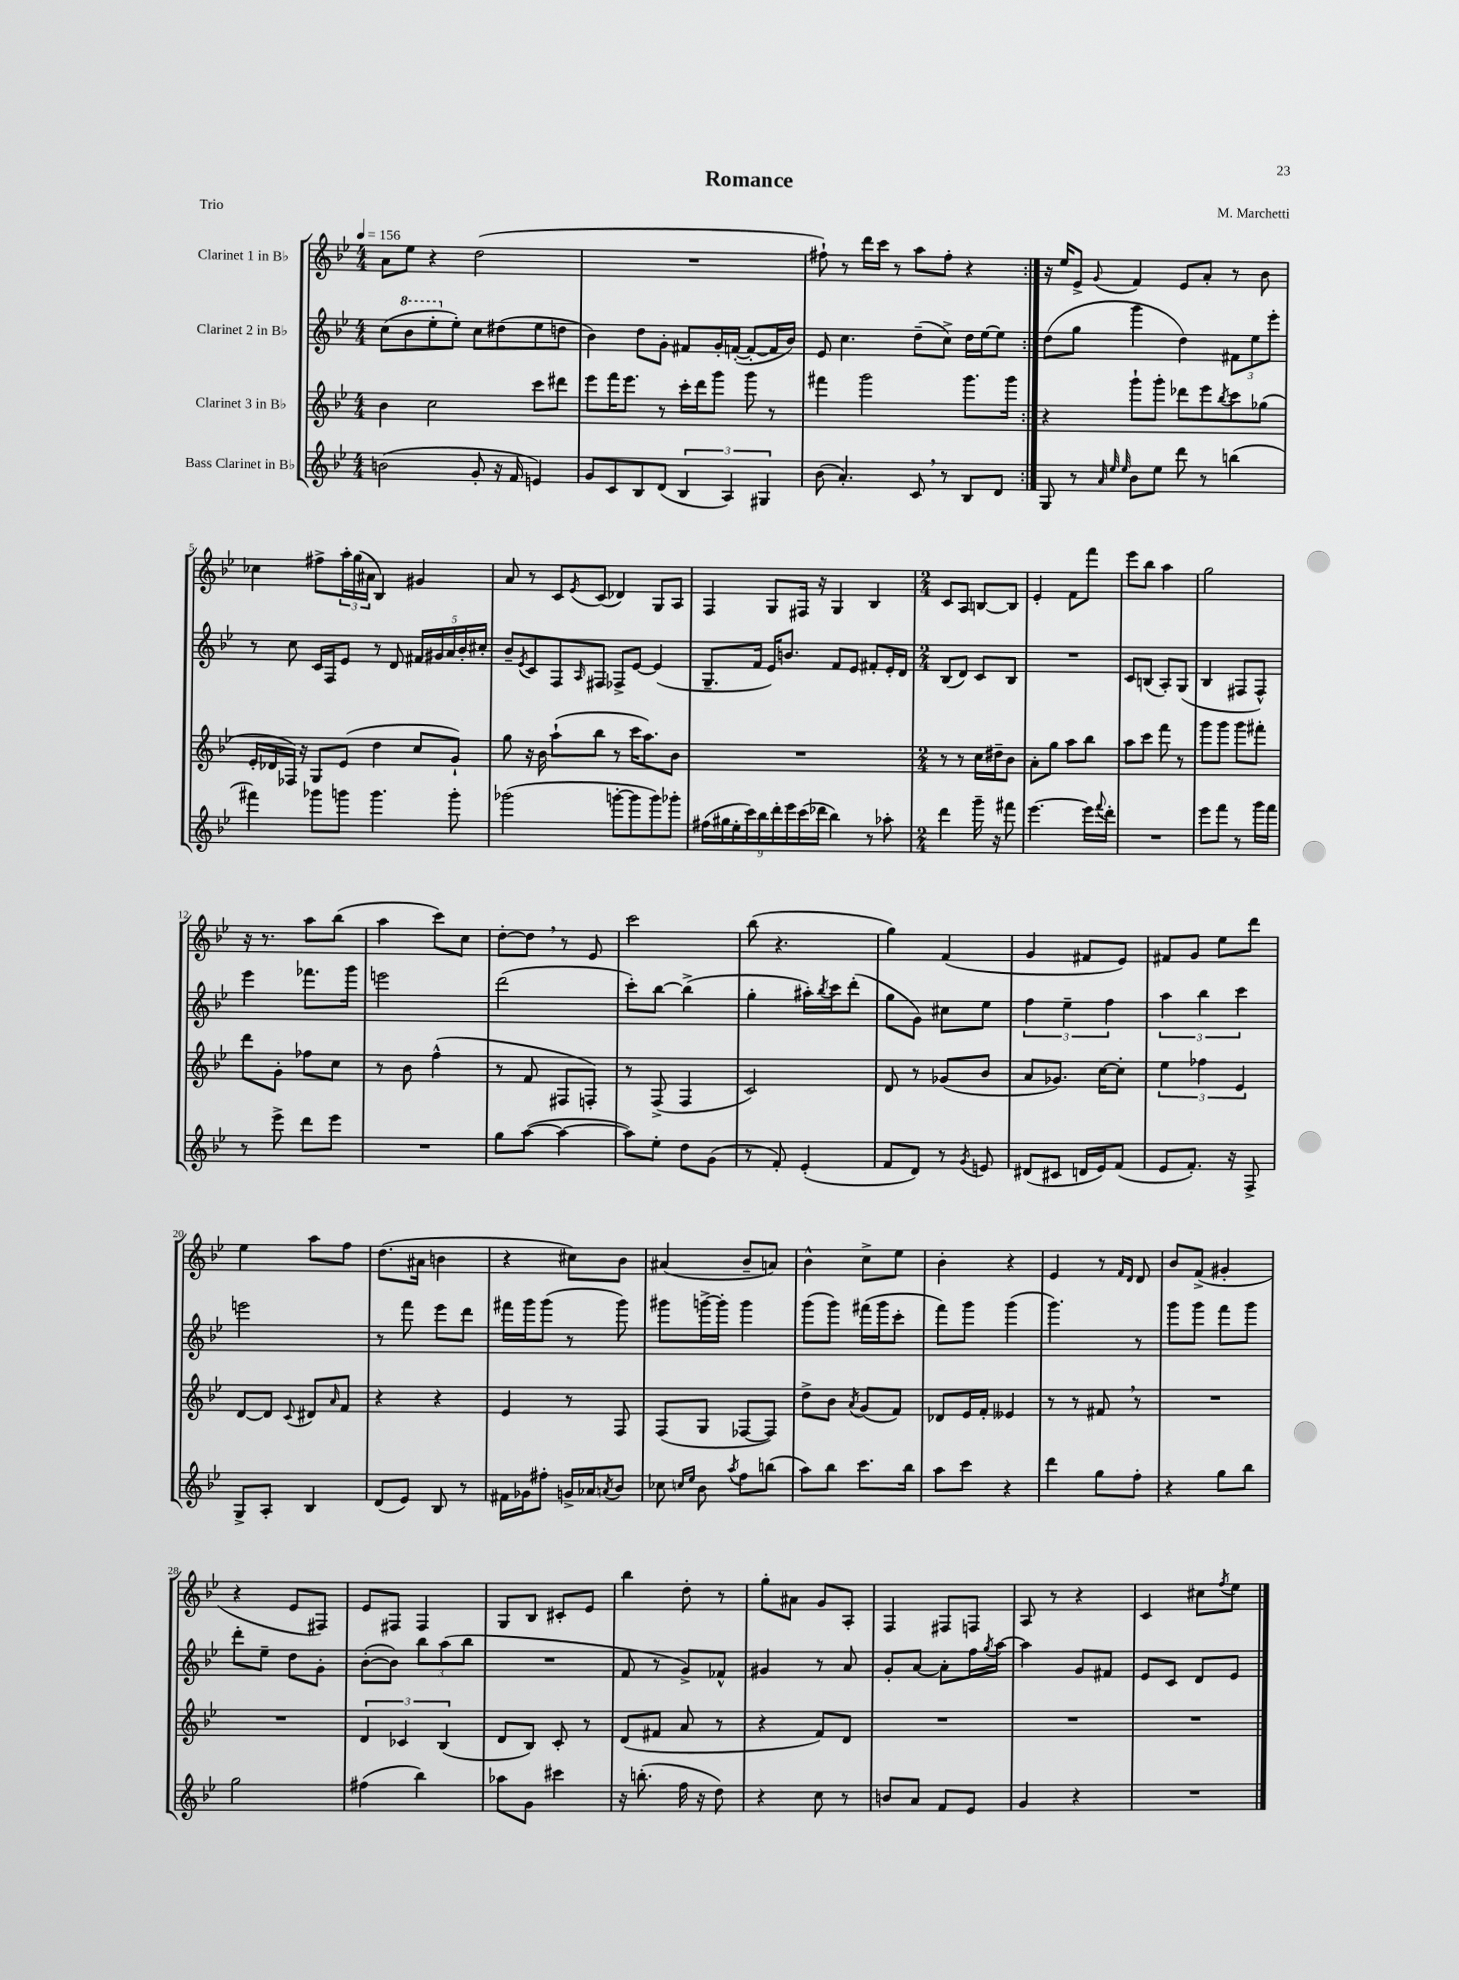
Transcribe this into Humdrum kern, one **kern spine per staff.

**kern	**kern	**kern	**kern
*staff4	*staff3	*staff2	*staff1
*clefG2	*clefG2	*clefG2	*clefG2
*k[b-e-]	*k[b-e-]	*k[b-e-]	*k[b-e-]
*M4/4	*M4/4	*M4/4	*M4/4
*MM156	*MM156	*MM156	*MM156
(2b	4b-	(8cc	8a
.	.	8bb-	8ee-
.	2cc	8eee-'	4r
.	.	8ee-')	.
8g'	.	8cc	(2dd
16r	.	(8dd#	.
16f	.	.	.
4e)	8ccc	8ee-	.
.	8ddd#	8dd	.
=	=	=	=
8g	8eee-	4b-)	1r
8c	16fff	.	.
.	8.eee-	.	.
8B-	.	8dd	.
(8d	8r	8g'	.
6B-	16ccc'	8f#	.
.	16ddd	.	.
.	8ggg	16g'	.
6A)	.	.	.
.	.	([16f'	.
.	8ggg	8f'_	.
6G#	.	.	.
.	8r	16f]	.
.	.	16b-)	.
=	=	=	=
(8b-	4fff#	8e-	8ff#`)
4.a')	.	4.cc	8r
.	2ggg	.	16ddd
.	.	.	16ccc
.	.	.	8r
8c	.	(8dd~	8aa
8r	.	8cc^)	8ff#'
8B-	8.ggg	16dd	4r
.	.	[16ee-	.
8d	.	8ee-]	.
.	16ggg	.	.
=:|!	=:|!	=:|!	=:|!
8G	4r	(8dd	16r
.	.	.	16ee-
8r	.	8gg	8e-^
32qqa	.	.	.
32qqee-	.	.	.
32qqee-	.	.	8qqg
8b-	8ggg`	4ggg	4f
8ee-	8ggg'	.	.
8ddd	8ddd-	4dd)	8e-
8r	8eee-	.	8a'
.	8qbb-	.	.
(4bb	8ccc	12f#	8r
.	.	12ee-	.
.	(8gg-	.	8b-
.	.	12eee-'	.
=	=	=	=
4fff#)	16e-'	8r	4cc-
.	16d-	.	.
.	16F-)	8cc	.
.	16r	.	.
8ggg-	8G	16c	8ff#^
.	.	16F	.
8ggg	(8e-	8e-	24aa'
.	.	.	(24gg
.	.	.	24a#
4.ggg	4dd	8r	4B-)
.	.	8d	.
.	8cc	20f#	4g#
.	.	20g#	.
.	.	20a	.
8ggg'	8g`)	.	.
.	.	20b-'	.
.	.	20cc#'	.
=	=	=	=
(2ggg-	8gg	8b-~	8a
.	.	8qe-	.
.	16r	8c	8r
.	16b-	.	.
.	(8aa`	8F	8c
.	.	16qqA	8qe-
.	8bb-	8F#	(8c
[8ggg'	8r	8F-^	4d-)
8ggg]	16ccc	[8e-	.
.	8.aa)	.	.
8ggg)	.	(4e-]	8G
8ggg-'	8b-	.	8A
=	=	=	=
(18ff#	1r	8.G~	4F
18gg#	.	.	.
18ee-'	.	.	.
18ccc)	.	.	.
.	.	16f	.
18bb-	.	.	.
.	.	16e-)	8G
18ddd'	.	.	.
.	.	8.b	.
18eee-	.	.	.
.	.	.	16F#
(18ccc	.	.	.
.	.	.	16r
18ddd-	.	.	.
4bb-)	.	8f	4G
.	.	8e-	.
8r	.	8f#'	4B-
8aa-'	.	16e-'	.
.	.	16d	.
=	=	=	=
*M2/4	*M2/4	*M2/4	*M2/4
4ddd	8r	(8B-	8c
.	8r	8d)	8A
16ggg~	16cc	8c	[8B
16r	16dd#~	.	.
8fff#	8b-	8B-	8B]
=	=	=	=
[4.eee-	8a'	2r	4e-'
.	8gg	.	.
.	8aa	.	8f
16eee-]	8bb-	.	8fff
8qqfff	.	.	.
16ddd'	.	.	.
=	=	=	=
2r	8aa	8c	8eee-
.	8ccc	(8B	8bb-
.	8fff	8A')	4aa
.	8r	(8G	.
=	=	=	=
8eee-	8ggg	4B-	2gg
8fff	8ggg	.	.
8r	8ggg	8F#	.
16ggg	8fff#'	8F#^^)	.
16fff	.	.	.
=	=	=	=
8r	8ddd	4eee-	16r
.	.	.	8.r
8eee-^	8g'	.	.
8ddd	8ff-	8.fff-	8aa
8eee-	8cc	.	(8bb-
.	.	16ggg	.
=	=	=	=
2r	8r	2eee	4aa
.	8b-	.	.
.	(4ff^^	.	8ccc)
.	.	.	8cc
=	=	=	=
8gg	8r	(2ddd	[8dd'
([8aa	8f	.	8dd]
4aa_	8F#	.	8r
.	8F')	.	8e-
=	=	=	=
8aa])	8r	8ccc')	2ccc
8ee-'	(8F^	[8bb-	.
8dd	4F	(4bb-^]	.
(8g	.	.	.
=	=	=	=
8r	2c)	4gg'	(8bb-
8f')	.	.	4.r
(4e-'	.	16aa#')	.
.	.	8qbb-	.
.	.	16ccc	.
.	.	(8ddd'	.
=	=	=	=
8f	8d	8gg	4gg)
8d)	8r	8g)	.
8r	(8g-	8cc#	(4f
8qg	.	.	.
8e	8b-	8ee-	.
=	=	=	=
(8d#	8a	6ff	4g
8c#	8.g-)	.	.
.	.	6ee-~	.
16d	.	.	8f#
16e-)	[16cc	.	.
.	.	6ff	.
(8f	8cc']	.	8e-)
=	=	=	=
8e-	6ee-	6aa	8f#
8.f')	.	.	8g
.	6ff-	6bb-	.
.	.	.	8ee-
16r	.	.	.
.	6e-	6ccc	.
8F^	.	.	8ddd
=	=	=	=
8G^	[8d	2eee	4ee-
8A'	8d]	.	.
.	8qqc	.	.
4B-	8d#	.	8aa
.	16qqa	.	.
.	8f	.	8ff
=	=	=	=
(8d	4r	8r	(8.dd
8e-)	.	8fff	.
.	.	.	16a#
8B-	4r	8eee-	4b
8r	.	8ddd	.
=	=	=	=
16f#	4e-	16fff#	4r
16g-	.	16ggg	.
8ff#'	.	(8ggg	.
16g^	8r	8r	8cc#)
16a-	.	.	.
8qa	.	.	.
8b-	8F	8ggg)	8b-
=	=	=	=
8cc-	(8F	8ggg#	(4a#
16qqcc	.	.	.
16qqee-	.	.	.
8b-	8G	[16ggg^	.
.	.	16ggg']	.
8qaa	.	.	.
8ff	[8F-	4ggg	8b-~
(8bb	8F-])	.	8a)
=	=	=	=
8aa)	8dd^	(8ggg	4b-^^
8bb-	8b-	8ggg)	.
.	8qa	.	.
8.ccc	(8g	(16fff#	8cc^
.	.	16ggg	.
.	8f)	8ccc'	8ee-
16bb-	.	.	.
=	=	=	=
8aa	8d-	8fff)	4b-'
8ccc	16e-	8ggg	.
.	16f'	.	.
4r	4e--	(4ggg	4r
=	=	=	=
4ddd	8r	4.ggg)	4e-
.	8r	.	.
8gg	8f#	.	8r
.	.	.	16qqf
.	.	.	16qqd
8ff'	8r	8r	8d
=	=	=	=
4r	2r	8ggg	8b-
.	.	8ggg	(8f^
8gg	.	8fff	4g#'
8bb-	.	8ggg	.
=	=	=	=
2gg	2r	8ddd'	4r
.	.	8ee-~	.
.	.	8dd	8e-
.	.	8g'	8F#)
=	=	=	=
(4ff#	6d	([8b-'	8e-
.	.	8b-])	8F#
.	6c-	.	.
4bb-)	.	12bb-	4F#
.	(6B-	(12aa	.
.	.	12bb-	.
=	=	=	=
8aa-	8d	2r	8G
8g	8B-)	.	8B-
4ccc#	8c'	.	8c#'
.	8r	.	8e-
=	=	=	=
16r	(8d	8f	4bb-
(8.bb'	.	.	.
.	8f#	8r	.
16ff	8a	8g^)	8dd'
16r	.	.	.
8dd)	8r	8f-^^	8r
=	=	=	=
4r	4r	4g#	8gg'
.	.	.	8a#
8cc	8f)	8r	8g
8r	8d	8a	8A'
=	=	=	=
8b	2r	8g'	4F
8a	.	[8a	.
8f	.	8a']	8F#
8e-	.	16ff	8F
.	.	8qgg	.
.	.	[16aa	.
=	=	=	=
4g	2r	4aa]	8A
.	.	.	8r
4r	.	8g	4r
.	.	8f#	.
=	=	=	=
2r	2r	8e-	4c
.	.	8c	.
.	.	8d	8cc#
.	.	.	8qff
.	.	8e-	8ee-
==	==	==	==
*-	*-	*-	*-
